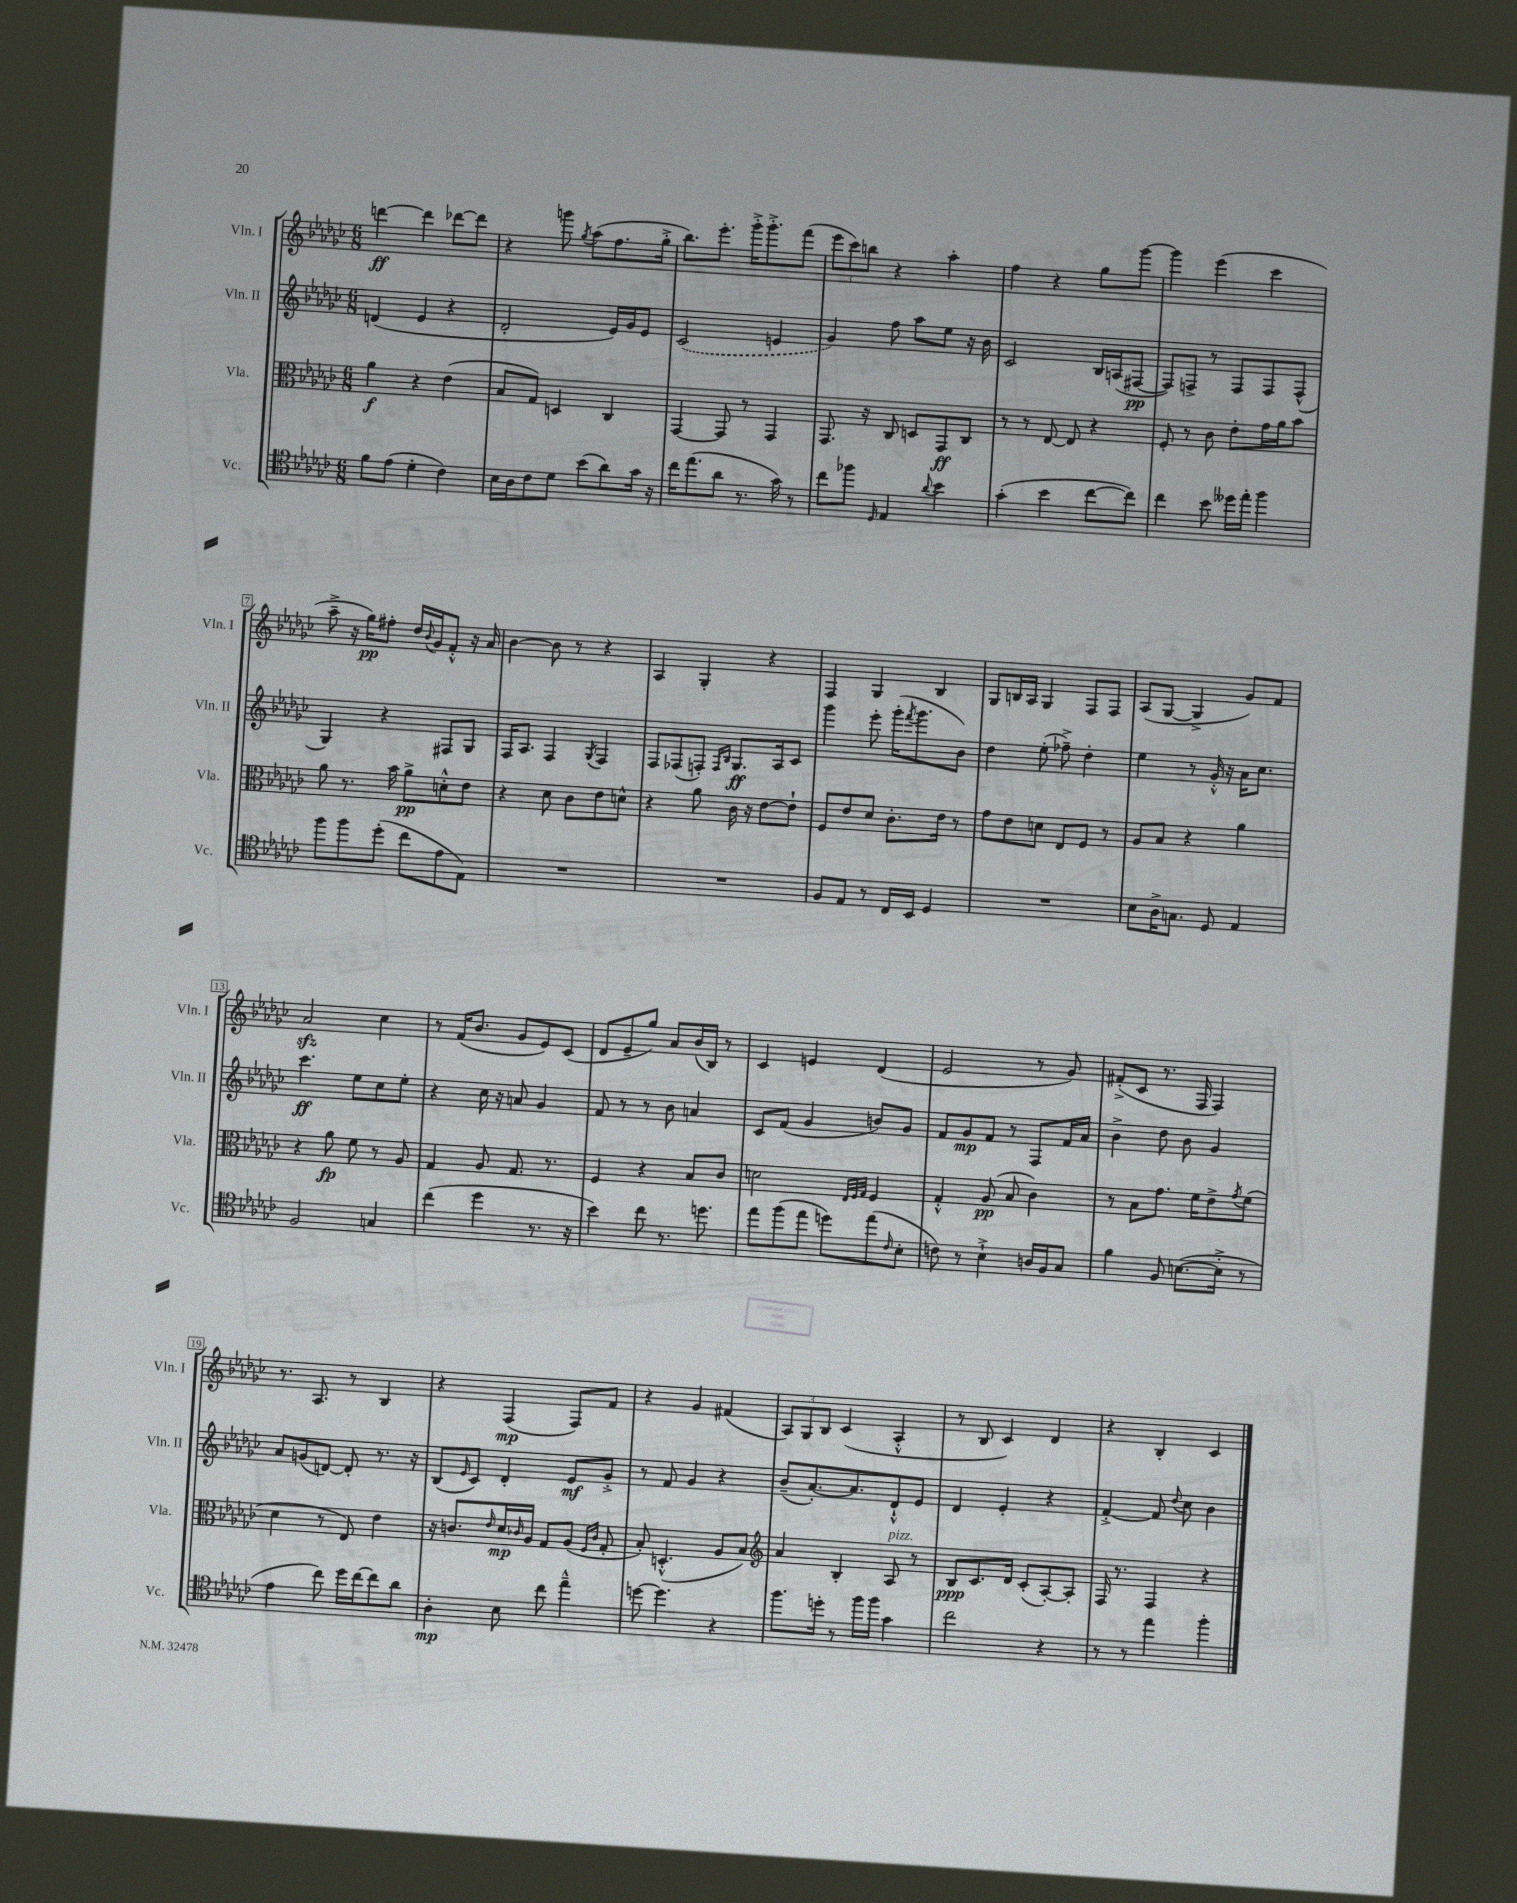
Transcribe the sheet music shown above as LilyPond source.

<<
\new StaffGroup <<
\new Staff = "s0" \with { instrumentName = "Vln. I" shortInstrumentName = "Vln. I" } {
    \clef treble \key ges \major \numericTimeSignature \time 6/8
    d'''4~\ff d'''4 des'''8~ des'''8 |
    r4 g'''8 \acciaccatura { ges''8 } aes''8( f''8. ges''16-.-> |
    bes''8.) ees'''8.-. ges'''16-.-> ges'''8.-.-> f'''8( |
    \tuplet 3/2 { ees'''8 ces'''8) b''8 } r4 aes''4-. |
    f''4 r4 ges''8 ges'''8~ |
    ges'''4 ees'''4( ces'''4 |
    aes''8---> r16 ges''16\pp) fis''8-. des''16 \appoggiatura { bes'8 } ges'16 f'8-.-^ r16 aes'16 |
    bes'4~ bes'8 r8 r4 |
    aes4 ges4-. r4 |
    f4 ges4 bes4 |
    ges8 b16 aes16 ges4 f8 f8 |
    aes8( ges8~ ges4-> ges'8) f'8 |
    aes'2\sfz ces''4 |
    r8 f'16( bes'8. ges'8 ees'8) ces'8( |
    des'8 ees'8-- ges''8) aes'8 bes'16( bes16) r8 |
    ces'4 e'4 des'4( |
    ees'2 r8 ges'8) |
    fis'8-.->( ces'8 r8. f16 f4) |
    r8. aes8. r8 bes4 |
    r4 f4\mp( f8) f'8 |
    r4 ges'4 fis'4( |
    \tuplet 3/2 { aes8) ges8 bes8 } ces'4( aes4-.-^ |
    r8 bes8 ces'4) des'4 |
    r4 bes4-. ces'4 \bar "|." |
}
\new Staff = "s1" \with { instrumentName = "Vln. II" shortInstrumentName = "Vln. II" } {
    \clef treble \key ges \major \numericTimeSignature \time 6/8
    d'4( ees'4 r4 |
    des'2-. ees'16) ges'16 ees'8 |
    \once \slurDashed ces'2( e'4 |
    ges'4) f''8 aes''8 ees''8 r16 bes'16 |
    ces'2 bes16 a16( fis8~\pp |
    fis8) f8-> r8 f8 f8 f8-^( |
    ges4) r4 fis8 ges8 |
    f16 aes8. f4 \acciaccatura { ges8 } f4 |
    f8 fes8( f8-.) \grace { f16 bes16 } ges8.\ff aes16 ces'8 |
    ges'''4 ees'''8-. ges'''16-.( \acciaccatura { f'''8 } ges'''8. bes'8) |
    des''4 ees''8-.( fes''8--->) des''4-. |
    ees''4 r8 ges'16-.-^ r16 aes'16 ces''8. |
    ces'''4.\ff ees''8 ces''8 ees''8-. |
    r4 ces''16 r16 a'8 ges'4 |
    f'8 r8 r8 bes'8 a'4 |
    ces'8 f'8( ges'4 b'8) ges'8 |
    f'8 ges'8\mp f'8 r8 f8 f'16 aes'16 |
    bes'4-> des''8 bes'8 ges'4 |
    aes'8 g'8( d'8~) d'8-. r8. r16 |
    bes8( \grace { ees'16 } ces'8) des'4-. ees'8\mf ges'8-.-> |
    r8 f'8 ges'4 r4 |
    bes'8--( aes'8.~-.) aes'8. des'8-!-^ ees'8 |
    des'4 ees'4-. r4 |
    f'4~-.-> f'8 \appoggiatura { des''8 } ces''8 bes'4 \bar "|." |
}
\new Staff = "s2" \with { instrumentName = "Vla." shortInstrumentName = "Vla." } {
    \clef alto \key ges \major \numericTimeSignature \time 6/8
    aes'4\f r4 ees'4( |
    bes8 ges8) d4 ces4 |
    ges,4~ ges,8 r8 ges,4 |
    ges,8. r16 ces8 d8 ges,8\ff ces8 |
    r8 r8 ees8~ ees8 r4 |
    f8-. r8 ces'8 ees'8-. ges'16 aes'16 bes'8 |
    aes'8 r8. bes'16 aes'8->\pp d'8-.-^ ees'8 |
    r4 des'8 ces'8 ees'8 d'8-^ |
    r4 aes'8 ces'16 r16 ees'8~ ees'8-! |
    f8 ees'8 des'8 ces'8.-. ees'16 r8 |
    ges'8 ees'8 d'8 ees8 f8 r8 |
    aes8 bes8 r4 aes'4 |
    r4 aes'8\fp f'8 r8 aes8 |
    ges4 aes8 ges8. r8. |
    f4 r4 bes8 ces'8 |
    d'2 \grace { ees32 f32 ges32 } f4 |
    ges4-.-^ aes8\pp( bes8 ces'4) |
    r8 bes8 ges'8. f'16 ees'8-> \acciaccatura { ges'8 } f'8( |
    des'4 r8 ees8) ees'4 |
    r16 c'8. \grace { ees'16 } des'16\mp \grace { ces'16 } aes16 ges8 aes8( \grace { f16 ces'16 } ges8-. |
    bes8-.) d4.-.-^( aes8 bes8) |
    \clef treble aes'4 bes4-. aes8^\markup { \italic "pizz." } r8 |
    bes8\ppp ces'8. des'16 ces'8-.( aes8~-.) aes8-. |
    f16 r8. f4 r4 \bar "|." |
}
\new Staff = "s3" \with { instrumentName = "Vc." shortInstrumentName = "Vc." } {
    \clef tenor \key ges \major \numericTimeSignature \time 6/8
    f'8 ees'8( des'4-. ces'4) |
    bes16 aes16 ces'8 des'8 bes'8( aes'8) ges'16 r16 |
    ces''16 ees''8.( aes'8 r8. ges'16) r8 |
    ces''8 fes''8 \grace { des16 } ees4 \appoggiatura { aes'8 } bes'4 |
    ges'4-.( bes'4 ces''8~ ces''8) |
    ces''4 bes'8 deses''16 ees''16-. f''4 |
    f''8 f''8 des''8-.( ces''8 ees'8 ees8) |
    R2. |
    R2. |
    f8 ees8 r8 ces16 bes,16 des4 |
    R2. |
    bes8 aes16-> g8. des8 ees4 |
    f2 g4 |
    ces''4( des''4 r8. r16 |
    bes'4) ces''8 r8. d''8. |
    ees''8 f''8( ees''8 d''8) ees''8( \grace { ces'16 } bes8-. |
    c'8) r8 bes4-!-> a16 f16 ges8 |
    f'4 f8 b8.~( b16-.-> r8 |
    ees'4 ces''8) des''16 ces''16~ ces''8 aes'8 |
    aes4-.\mp bes8 ces''8 ees''4---^ |
    d''8~ d''4. r4 |
    f''8. d''16-. r8 f''16 f''16 ges'4 |
    ces''2 r4 |
    r8 r8 ees''4 f''4-. \bar "|." |
}
>>
>>
\layout { \context { \Score \override BarNumber.stencil = #(make-stencil-boxer 0.1 0.3 ly:text-interface::print) } }
